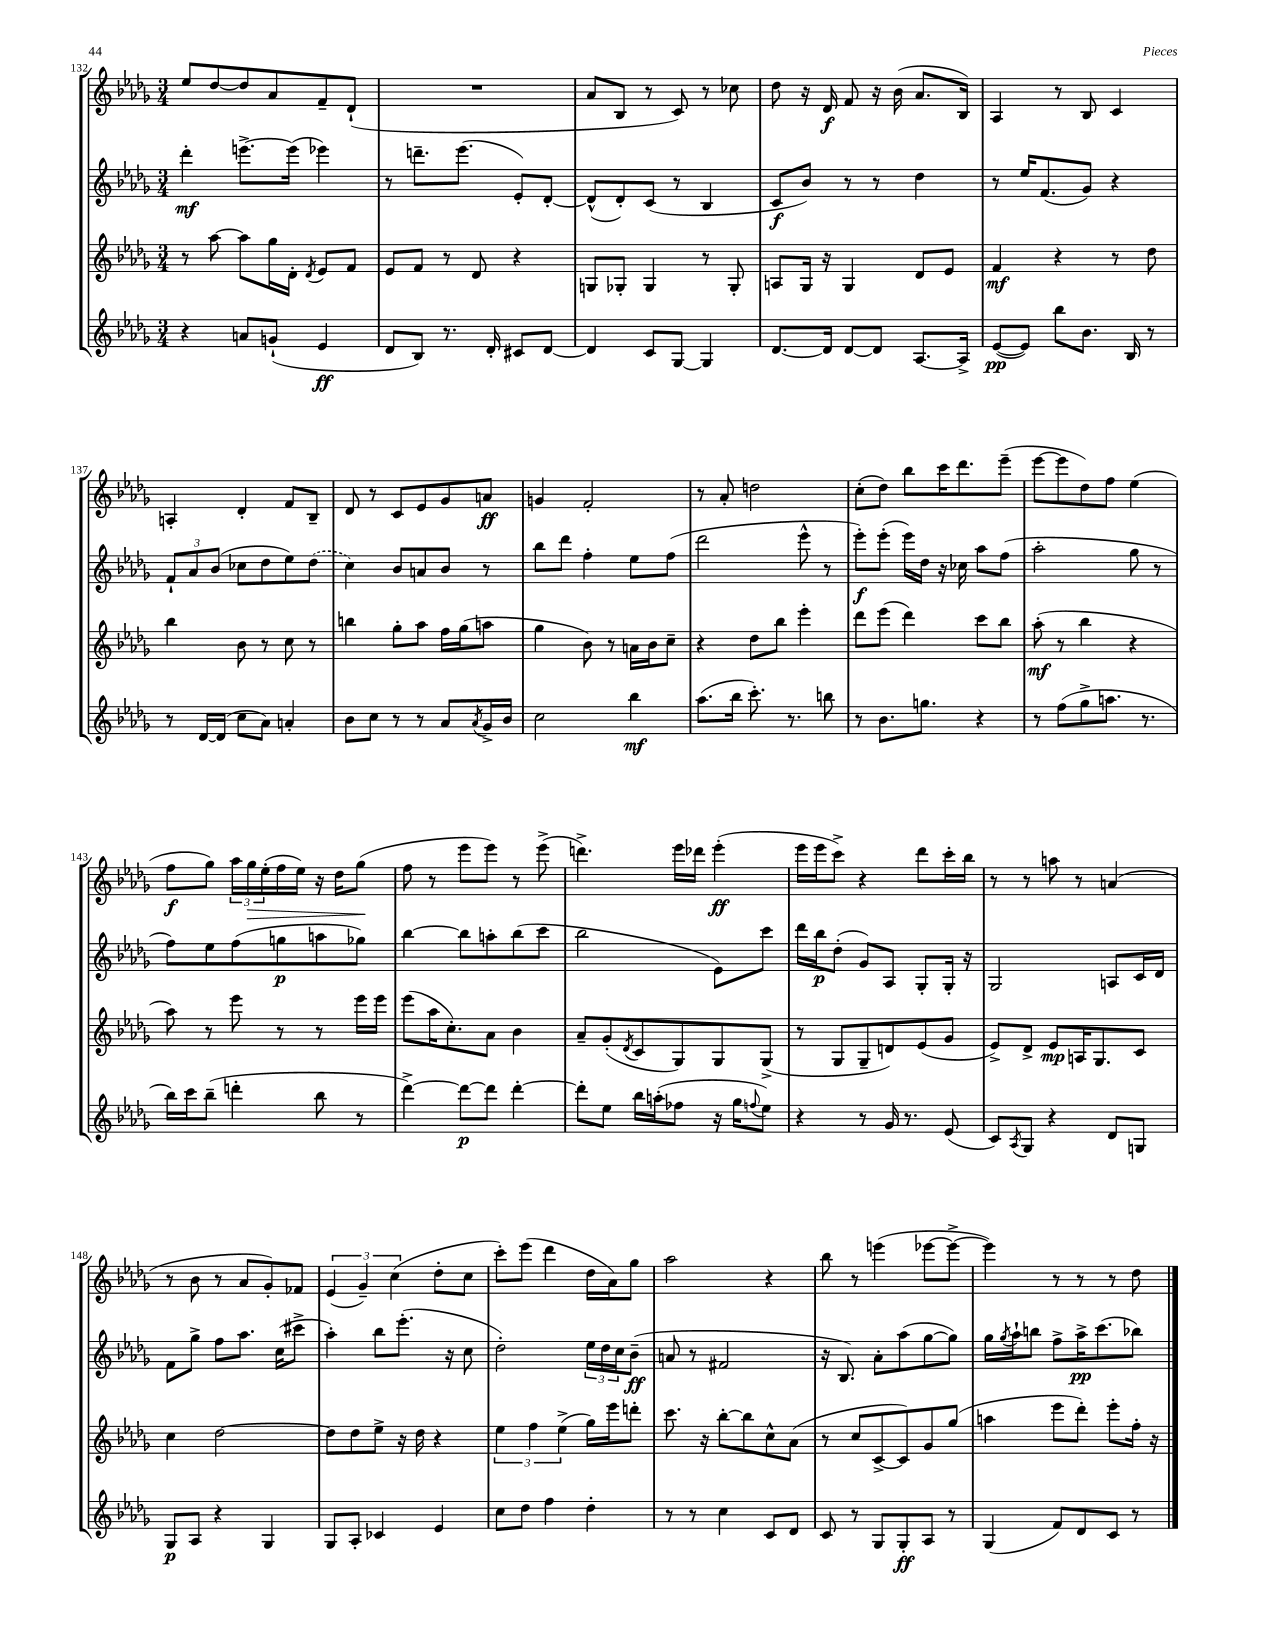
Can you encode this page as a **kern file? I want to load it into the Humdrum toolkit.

**kern	**kern	**kern	**kern
*staff4	*staff3	*staff2	*staff1
*clefG2	*clefG2	*clefG2	*clefG2
*k[b-e-a-d-g-]	*k[b-e-a-d-g-]	*k[b-e-a-d-g-]	*k[b-e-a-d-g-]
*M3/4	*M3/4	*M3/4	*M3/4
4r	8r	4ddd-'	8ee-
.	[8aa-	.	[8dd-
8a	8aa-]	[8.eee^	8dd-]
(8g`	16gg-	.	8a-
.	16d-'	(16eee]	.
.	8qd-	.	.
4e-	8e-	4eee-)	8f~
.	8f	.	(8d-`
=	=	=	=
8d-	8e-	8r	2.r
8B-)	8f	8.ddd~	.
8.r	8r	.	.
.	.	(8.eee-	.
.	8d-	.	.
16d-'	.	.	.
8c#	4r	8e-')	.
[8d-	.	[8d-'	.
=	=	=	=
4d-]	8G	(8d-^^]	8a-
.	8G-'	8d-')	8B-
8c	4G-	(8c	8r
[8G-	.	8r	8c)
4G-]	8r	4B-	8r
.	8G-'	.	8cc-
=	=	=	=
[8.d-	8A	8c	8dd-
.	16G-	8b-)	16r
16d-]	16r	.	16d-
[8d-	4G-	8r	8f
8d-]	.	8r	16r
.	.	.	(16b-
[8.A-	8d-	4dd-	8.a-
.	8e-	.	.
16A-^]	.	.	16B-)
=	=	=	=
([8e-	4f	8r	4A-
8e-])	.	16ee-	.
.	.	(8.f	.
8bb-	4r	.	8r
8.b-	.	8g-)	8B-
.	8r	4r	4c
16B-	.	.	.
8r	8dd-	.	.
=	=	=	=
8r	4bb-	12f`	4A'
.	.	12a-	.
[16d-	.	.	.
.	.	(12b-	.
(16d-]	.	.	.
8cc	8b-	8cc-	4d-'
8a-)	8r	8dd-	.
4a'	8cc	8ee-)	8f
.	8r	(8dd-	8B-~
=	=	=	=
8b-	4bb	4cc)	8d-
8cc	.	.	8r
8r	8gg-'	8b-	8c
8r	8aa-	8a	8e-
8a-	16ff	8b-	8g-
.	(16gg-	.	.
8qa-	.	.	.
16g-^	8aa	8r	8a
16b-	.	.	.
=	=	=	=
2cc	4gg-	8bb-	4g
.	.	8ddd-	.
.	8b-)	4ff'	2f'
.	8r	.	.
4bb-	16a	8ee-	.
.	16b-	.	.
.	8cc~	(8ff	.
=	=	=	=
(8.aa-	4r	2ddd-	8r
.	.	.	8a-'
16bb-	.	.	.
8.ccc')	8dd-	.	2dd
.	8bb-	.	.
8.r	.	.	.
.	4eee-'	8eee-^^	.
8bb	.	8r	.
=	=	=	=
8r	8ddd-	8eee-')	(8cc'
8.b-	(8eee-	(8eee-'	8dd-)
.	4ddd-)	16eee-)	8bb-
8.gg	.	16dd-	.
.	.	16r	16ccc
.	.	16cc-	8.ddd-
4r	8ccc	8aa-	.
.	8bb-	(8ff	(8eee-~
=	=	=	=
8r	(8aa-'	2aa-'	[8eee-
(8ff	8r	.	8eee-]
8gg-^	4bb-	.	8dd-)
8.aa	.	.	8ff
.	4r	8gg-	(4ee-
8.r	.	.	.
.	.	8r	.
=	=	=	=
16bb-)	8aa-)	8ff)	8ff
16ccc	.	.	.
(8bb-~	8r	8ee-	8gg-)
4ddd'	8eee-	(8ff	24aa-
.	.	.	24gg-
.	.	.	(24ee-'
.	8r	8gg	16ff
.	.	.	16ee-)
8bb-	8r	8aa	16r
.	.	.	16dd-
8r	16eee-	8gg-)	(8gg-
.	16eee-	.	.
=	=	=	=
[4ddd-^)	(8eee-	[4bb-	8ff
.	16aa-	.	8r
.	8.cc')	.	.
8ddd-_	.	8bb-]	8eee-
8ddd-]	8a-	8aa'	8eee-)
[4ddd-'	4b-	(8bb-	8r
.	.	8ccc	(8eee-^
=	=	=	=
8ddd-']	8a-~	2bb-	4.ddd^)
8ee-	(8g-'	.	.
.	8qd-	.	.
16bb-	8c	.	.
(16aa'	.	.	.
8ff-	8G-)	.	16eee-
.	.	.	16ddd-
16r	8G-	8e-)	(4eee-'
16gg-	.	.	.
8qqff	.	.	.
8ee-)	(8G-^	8ccc	.
=	=	=	=
4r	8r	16ddd-	16eee-
.	.	16bb-	16eee-
.	8G-	(8dd-'	8ccc^)
8r	8G-~	8g-)	4r
16g-	8d)	8A-	.
8.r	.	.	.
.	(8e-	8G-'	8ddd-
(8e-	8g-	16G-'	16ccc'
.	.	16r	16bb-
=	=	=	=
8c)	8e-^)	2G-	8r
8qA-	.	.	.
8G-	8d-^	.	8r
4r	8e-	.	8aa
.	16A	.	8r
.	8.G-	.	.
8d-	.	8A	(4a
8G	8c	16c	.
.	.	16d-	.
=	=	=	=
8G-	4cc	8f	8r
8A-	.	8gg-^	8b-
4r	[2dd-	8ff	8r
.	.	8.aa-	8a-
4G-	.	.	8g-')
.	.	(16cc	.
.	.	8ccc#^	8f-
=	=	=	=
8G-	8dd-]	4aa-')	(6e-
8A-'	8dd-	.	.
.	.	.	6g-~)
4c-	8ee-^	8bb-	.
.	.	.	(6cc
.	16r	(8.eee-'	.
.	16dd-	.	.
4e-	4r	.	8dd-'
.	.	16r	.
.	.	8cc	8cc
=	=	=	=
8cc	6ee-	2dd-')	8ccc')
8dd-	.	.	(8eee-
.	6ff	.	.
4ff	.	.	4ddd-
.	(6ee-^	.	.
4dd-'	16gg-)	24ee-	16dd-
.	.	24dd-	.
.	16eee-	.	16a-)
.	.	24cc	.
.	8ddd'	(8b-~	8gg-
=	=	=	=
8r	8.ccc	8a	2aa-
8r	.	8r	.
.	16r	.	.
4cc	[8bb-'	2f#	.
.	8bb-]	.	.
8c	8cc^^	.	4r
8d-	(8a-	.	.
=	=	=	=
8c	8r	16r	8bb-
.	.	8.B-)	.
8r	8cc	.	8r
8G-	[8c^	8a-'	(4eee
8G-'	8c])	(8aa-	.
8A-	8g-	[8gg-	[8eee-
8r	(8gg-	8gg-])	8eee-^_
=	=	=	=
(4G-	4aa	16gg-	4eee-])
.	.	8qgg-	.
.	.	16aa-`	.
.	.	8bb	.
8f)	8eee-	8ff^	8r
8d-	8ddd-')	16aa-^	8r
.	.	(8.ccc	.
8c	8eee-'	.	8r
8r	16ff'	8bb-)	8dd-
.	16r	.	.
==	==	==	==
*-	*-	*-	*-
